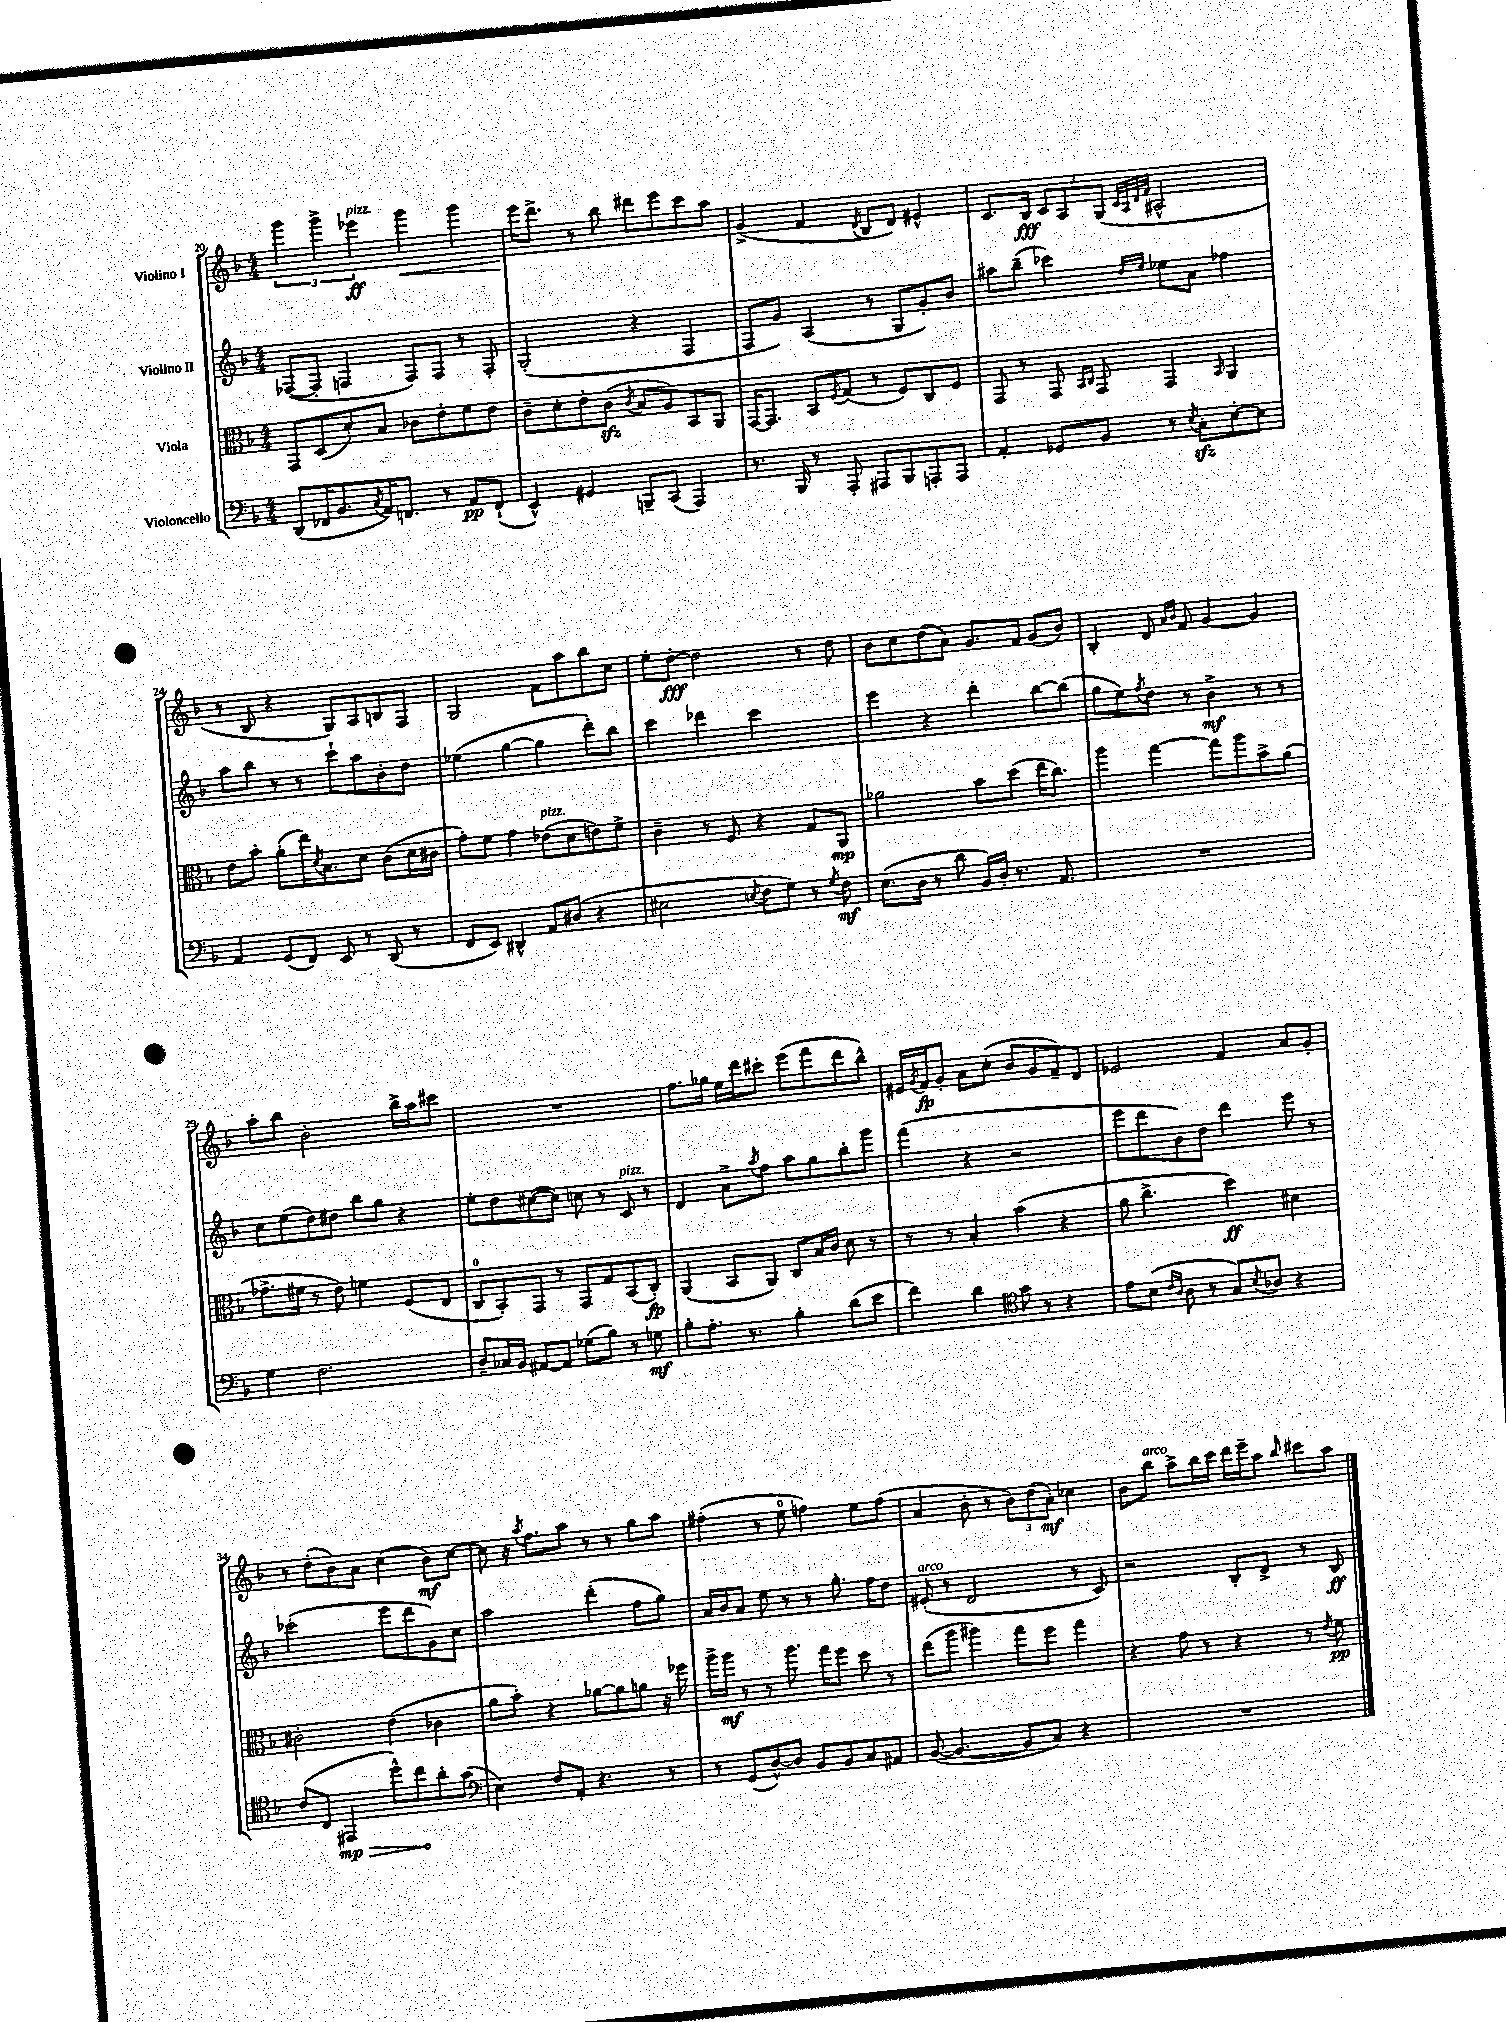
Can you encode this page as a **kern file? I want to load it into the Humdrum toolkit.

**kern	**dynam	**kern	**dynam	**kern	**dynam	**kern	**dynam
*part4	*part4	*part3	*part3	*part2	*part2	*part1	*part1
*staff4	*staff4	*staff3	*staff3	*staff2	*staff2	*staff1	*staff1
*I"Violoncello	*	*I"Viola	*	*I"Violino II	*	*I"Violino I	*
*clefF4	*	*clefC3	*	*clefG2	*	*clefG2	*
*k[b-]	*	*k[b-]	*	*k[b-]	*	*k[b-]	*
*M4/4	*	*M4/4	*	*M4/4	*	*M4/4	*
=20	=20	=20	=20	=20	=20	=20	=20
(8DD/L	.	8GG/L	.	([8F-X/L	.	6ggg\	.
16FF-X/K	.	(8D/	.	8F-'/J]	.	.	.
.	.	.	.	.	.	6ggg^\	.
8.BB-/	.	.	.	.	.	.	.
.	.	8d'/)	.	4Fn/	.	.	.
!	!	!	!	!	!	!LO:TX:a:i:t=pizz.	!
.	.	.	.	.	.	6eee-X\	ff
8qC/	.	.	.	.	.	.	.
16AA/K)	.	8B-/J	.	.	.	.	.
8.FFn/J	.	.	.	.	.	.	.
!	!	!	!	!	!	!	!LO:HP:b
.	.	8c-X\L	.	8F/L)	.	4ggg\	<
8r	.	8e'\	.	8F/J	.	.	.
8AA/L	pp	8f\	.	8r	.	4ggg\	.
(8FF`/J	.	8e\J	.	8F'/	.	.	.
=21	=21	=21	=21	=21	=21	=21	=21
4EE^^/)	.	8c~\L	.	(2G'/	.	16eee\KL	.
.	.	.	.	.	.	8.ddd^\J	[
.	.	8d'\	.	.	.	.	.
4GG#X/	.	8e'\	.	.	.	8r	.
.	.	(8czz\J	.	.	.	8bb-\	.
.	.	8qc/	.	.	.	.	.
8BBBn~/L	.	8B-/L	.	4r	.	8ddd#X\L	.
(8CC/J	.	8A/)	.	.	.	8eee\	.
4AAA/)	.	8BB-/	.	4F/	.	8ccc\	.
.	.	8AA/J	.	.	.	8aa\J	.
=22	=22	=22	=22	=22	=22	=22	=22
8.r	.	[16GG/KL	.	8F/L	.	(4g^/	.
.	.	8.GG/J]	.	.	.	.	.
.	.	.	.	8g/J)	.	.	.
16BBB-/	.	.	.	.	.	.	.
8r	.	8BB-/L	.	(4A/	.	4f/	.
.	.	8qF/	.	.	.	.	.
8AAA'/	.	(8G/J	.	.	.	.	.
.	.	.	.	.	.	8qd/	.
8AAA#X/L	.	8r	.	8r	.	8B-/L	.
8BBB-/	.	8F/L)	.	8G/L	.	8d/J)	.
8AAAn'/	.	8C/	.	8g'/)	.	4e#X^^/	.
8AAA/J	.	8F/J	.	8b-/J	.	.	.
=23	=23	=23	=23	=23	=23	=23	=23
4AA'/	.	8GG/	.	8aa#X\L	.	8.c/L	.
.	.	8r	.	(8bb-~\J	.	.	.
.	.	.	.	.	.	16B-/Jk	fff
8GG-X/L	.	8GG/	.	4ccc-X\)	.	12c/L	.
.	.	.	.	.	.	12A/	.
.	.	16qqBB-/LL	.	.	.	.	.
.	.	16qqC/JJ	.	.	.	.	.
8BB-/J	.	8GG/	.	.	.	.	.
.	.	.	.	.	.	(12G/J	.
.	.	.	.	.	.	32qqc/LLL	.
.	.	.	.	.	.	32qqA/	.
.	.	.	.	16qqdd/LL	.	32qqd/	.
.	.	.	.	16qqee/JJ	.	32qqf/JJJ	.
8r	.	4GG/	.	8ee-X\L	.	2A#X^^/	.
8qE/	.	.	.	.	.	.	.
8Czz'\L	.	.	.	8a\J	.	.	.
.	.	16qqBB-/	.	.	.	.	.
[8E'\	.	4AA/	.	4ff-X\	.	.	.
8E\J]	.	.	.	.	.	.	.
!!LO:LB:g=z
=24	=24	=24	=24	=24	=24	=24	=24
4AA/	.	8e\L	.	8aa\L	.	8r	.
.	.	8b-'\J	.	8bb-\J	.	8B-/	.
(8GG/L	.	(8a'\L	.	8r	.	4r	.
8FF/J)	.	16ee\K)	.	8r	.	.	.
.	.	8qd/	.	.	.	.	.
.	.	8.B-\	.	.	.	.	.
8EE/	.	.	.	8ccc`\L	.	8G/L)	.
8r	.	8d\J	.	8aa\	.	8A/	.
(8DD/	.	(8c\L	.	8b-'\	.	8Bn/	.
8r	.	16d\L	.	8dd\J	.	8F/J	.
.	.	16c#X\JJ	.	.	.	.	.
=25	=25	=25	=25	=25	=25	=25	=25
8FF/L	.	8g'\L)	.	(4ee-X\	.	2G/	.
8EE/J)	.	8f\J	.	.	.	.	.
4DD#X^^/	.	4g\	.	[4gg\	.	.	.
!	!	!LO:TX:a:i:t=pizz.	!	!	!	!	!
8AA/L	.	(8e-X\L	.	4gg\]	.	8f\L	.
(8D#X/J	.	8d\	.	.	.	8aa\	.
4r	.	8en\)	.	8ddd'\L)	.	8bb-\	.
.	.	8f^\J	.	8bb-\J	.	8cc\J	.
=26	=26	=26	=26	=26	=26	=26	=26
2E#X\	.	4c~\	.	4ccc\	.	8ee'\L	.
.	.	.	.	.	.	[8dd'\J	fff
.	.	8r	.	4ddd-X\	.	2dd\]	.
.	.	8F/	.	.	.	.	.
8qEn/	.	.	.	.	.	.	.
8F\L	.	4r	.	2ccc\	.	.	.
8G\J)	.	.	.	.	.	.	.
8r	.	8G/L	.	.	.	8r	.
8qG/	.	.	.	.	.	.	.
8F\	mf	8AA/J	mp	.	.	8dd\	.
=27	=27	=27	=27	=27	=27	=27	=27
(8.E\L	.	2a-X\	.	4eee\	.	8b-\L	.
.	.	.	.	.	.	8cc\	.
16D\Jk	.	.	.	.	.	.	.
8r	.	.	.	4r	.	(8dd\	.
8d\	.	.	.	.	.	8a\J)	.
16BB-/LL)	.	8b-\L	.	4ddd'\	.	8.g/L	.
16D'/JJ	.	.	.	.	.	.	.
8.r	.	(8dd\J	.	.	.	.	.
.	.	.	.	.	.	16f/Jk	.
.	.	16ee\KL	.	[8bb-\L	.	(8g/L	.
8.AA/	.	8.cc\J)	.	.	.	.	.
.	.	.	.	(8bb-\J]	.	8b-/J)	.
=28	=28	=28	=28	=28	=28	=28	=28
1r	.	4aa\	.	8gg\L	.	4B-'/	.
.	.	.	.	8ee\)	.	.	.
.	.	.	.	8qff/	.	.	.
.	.	[4gg\	.	8dd\J	.	8d/	.
.	.	.	.	.	.	16qqa/LL	.
.	.	.	.	.	.	16qqb-/JJ	.
.	.	.	.	8r	.	8f/	.
.	.	8gg\L]	.	4b-^\	mf	[4g/	.
.	.	8aa\	.	.	.	.	.
.	.	8b-^\	.	8r	.	4g/]	.
.	.	(8a\J	.	8r	.	.	.
!!LO:LB:g=z
=29	=29	=29	=29	=29	=29	=29	=29
4G\	.	8.g-X^\L	.	8cc\L	.	8aa'\L	.
.	.	.	.	(8ee\	.	8bb-\J	.
.	.	16f#X\Jk	.	.	.	.	.
2.F\	.	8r	.	8dd\)	.	2b-'\	.
.	.	8e\)	.	8dd#X\J	.	.	.
.	.	4fn\	.	8bb-\L	.	.	.
.	.	.	.	8gg\J	.	.	.
.	.	(8F/L	.	4r	.	16bb-^\LL	.
.	.	.	.	.	.	16aa\J	.
.	.	8E/J	.	.	.	8ccc#X\J	.
=30	=30	=30	=30	=30	=30	=30	=30
8D~/L	.	8C/L	.	8ee'\L	.	1r	.
16C-X/L	.	8BB-'/)	.	8dd\	.	.	.
16BB-/JJ	.	.	.	.	.	.	.
[8AA#X/L	.	8GG/J	.	([8cc#X\	.	.	.
8AA#/J]	.	8r	.	8cc#\J])	.	.	.
(8G-X\L	.	8GG/L	.	8ccn\	.	.	.
8B-\J)	.	8G/	.	8r	.	.	.
!	!	!	!	!LO:TX:a:i:t=pizz.	!	!	!
8r	.	(8BB-/	.	8c/	.	.	.
8Gn\	mf	8C'/J)	fp	8r	.	.	.
=31	=31	=31	=31	=31	=31	=31	=31
8B-'\L	.	(4AA/	.	4d/	.	8.ff\L	.
8.A'\J	.	.	.	.	.	.	.
.	.	.	.	.	.	16gg-X\Jk	.
.	.	8BB-/L	.	8a^\L	.	16ee\LL	.
8.r	.	.	.	.	.	16ddd\J	.
.	.	.	.	8qaa/	.	.	.
.	.	8AA/J)	.	8ff\J	.	8ccc#X'\J	.
4B-'\	.	8C/L	.	8aa\L	.	(8eee\L	.
.	.	16B-/L	.	8gg\	.	8fff\	.
.	.	16c/JJ	.	.	.	.	.
(8d\L	.	8d\	.	8bb-'\	.	8ddd\	.
8e\J	.	8r	.	8ggg\J	.	8bb-^^\J)	.
=32	=32	=32	=32	=32	=32	=32	=32
4f\)	.	8r	.	(4fff\	.	16e#X/LL	.
.	.	.	.	.	.	8qg/	.
.	.	.	.	.	.	16f/J	fp
.	.	8r	.	.	.	8g'/J	.
4d\	.	4B-'/	.	4r	.	8a\L	.
.	.	.	.	.	.	(8cc'\J	.
*clefC4	*	*	*	*	*	*	*
8g\	.	(4b-\	.	2r	.	8b-/L	.
8r	.	.	.	.	.	8g/	.
4r	.	4r	.	.	.	8f~/)	.
.	.	.	.	.	.	8d/J	.
=33	=33	=33	=33	=33	=33	=33	=33
8e\L	.	8a\	.	8eee\L	.	2e-X/	.
(8B-\J	.	4.cc^\	.	8ddd\	.	.	.
16qqc/LL	.	.	.	.	.	.	.
16qqA/JJ	.	.	.	.	.	.	.
8A\	.	.	.	8b-\)	.	.	.
8r	.	.	.	8dd\J	.	.	.
8G/L)	.	4dd\)	ff	4ddd\	.	4f/	.
8qB-/	.	.	.	.	.	.	.
8A-X/J	.	.	.	.	.	.	.
4r	.	4d#X\	.	8eee\	.	8a/L	.
.	.	.	.	8r	.	8g'/J	.
!!LO:LB:g=z
=34	=34	=34	=34	=34	=34	=34	=34
(8c/L	.	2c#X'\	.	(2ccc-X'\	.	8r	.
8C/J	.	.	.	.	.	(8dd'\L	.
!	!LO:HP:b	!	!	!	!	!	!
4EE#X/	> mp	.	.	.	.	8b-\)	.
.	.	.	.	.	.	8a\J	.
8dd^^\L)	.	(4e\	.	8eee\L	.	(4cc\	.
8cc\	.	.	.	8ddd\	.	.	.
8a'\	]	4c-X\	.	8g\)	.	8b-\L)	mf
(8g\J	.	.	.	8cc\J	.	[8cc\J	.
=35	=35	=35	=35	=35	=35	=35	=35
*clefF4	*	*	*	*	*	*	*
4E\)	.	8a\L	.	2aa\	.	8cc\]	.
.	.	8b-'\J)	.	.	.	16r	.
.	.	.	.	.	.	8qaa/	.
.	.	.	.	.	.	8.ff\L	.
8F/L	.	4r	.	.	.	.	.
8AA'/J	.	.	.	.	.	8aa\J	.
4.r	.	[8a-X\L	.	(4ddd'\	.	8r	.
.	.	8a-\]	.	.	.	8r	.
.	.	8an\J	.	8ff\L	.	8gg\L	.
8r	.	16r	.	8gg\J)	.	8aa\J	.
.	.	16ff-X\	.	.	.	.	.
=36	=36	=36	=36	=36	=36	=36	=36
8r	.	16aa^\LL	.	16a/LL	.	(4ff#X'\	.
.	.	16aa\JJ	mf	16b-/J	.	.	.
(8GG/L	.	8r	.	8a/J	.	.	.
[8D^^/)	.	8r	.	8ee\	.	8r	.
8D/J]	.	8.aa\	.	8r	.	8ee\	.
8BB-/L	.	.	.	8r	.	4ffn\)	.
.	.	16gg\KL	.	.	.	.	.
8BB-/	.	8ff\J	.	8.gg'\	.	.	.
8C/	.	8dd\	.	.	.	8ee\L	.
.	.	.	.	16ff\KL	.	.	.
8AA#X/J	.	8r	.	8dd\J	.	(8ff\J	.
=37	=37	=37	=37	=37	=37	=37	=37
!	!	!	!	!LO:TX:a:i:t=arco	!	!	!
([8BB-/	.	(8ee\L	.	(8e#X'/	.	4a/	.
4.BB-/_	.	8aa\J	.	8r	.	.	.
.	.	4aa#X\)	.	2d/	.	8b-'\	.
.	.	.	.	.	.	8r	.
8BB-/L]	.	8gg\L	.	.	.	12b-\L)	.
.	.	.	.	.	.	(12dd\	.
8C/J)	.	8ff\J	.	.	.	.	.
.	.	.	.	.	.	12a'\J)	mf
4r	.	4gg\	.	8r	.	4cc-X\	.
.	.	.	.	8c/)	.	.	.
=38	=38	=38	=38	=38	=38	=38	=38
1r	.	4r	.	2r	.	8b-\L	.
!	!	!	!	!	!	!LO:TX:a:i:t=arco	!
.	.	.	.	.	.	8bb-\J	.
.	.	8g\	.	.	.	8aa^\L	.
.	.	8r	.	.	.	16bb-\L	.
.	.	.	.	.	.	16ccc\JJ	.
.	.	4r	.	8B-'/L	.	16ddd\LL	.
.	.	.	.	.	.	16eee~\J	.
.	.	.	.	8d^/J	.	8aa\J	.
.	.	.	.	.	.	16qqbb-/	.
.	.	8r	.	8r	.	8ccc#X\L	.
.	.	8qe/	.	.	.	.	.
.	.	8f\	pp	8B-/	ff	8aa\J	.
==	==	==	==	==	==	==	==
*-	*-	*-	*-	*-	*-	*-	*-
